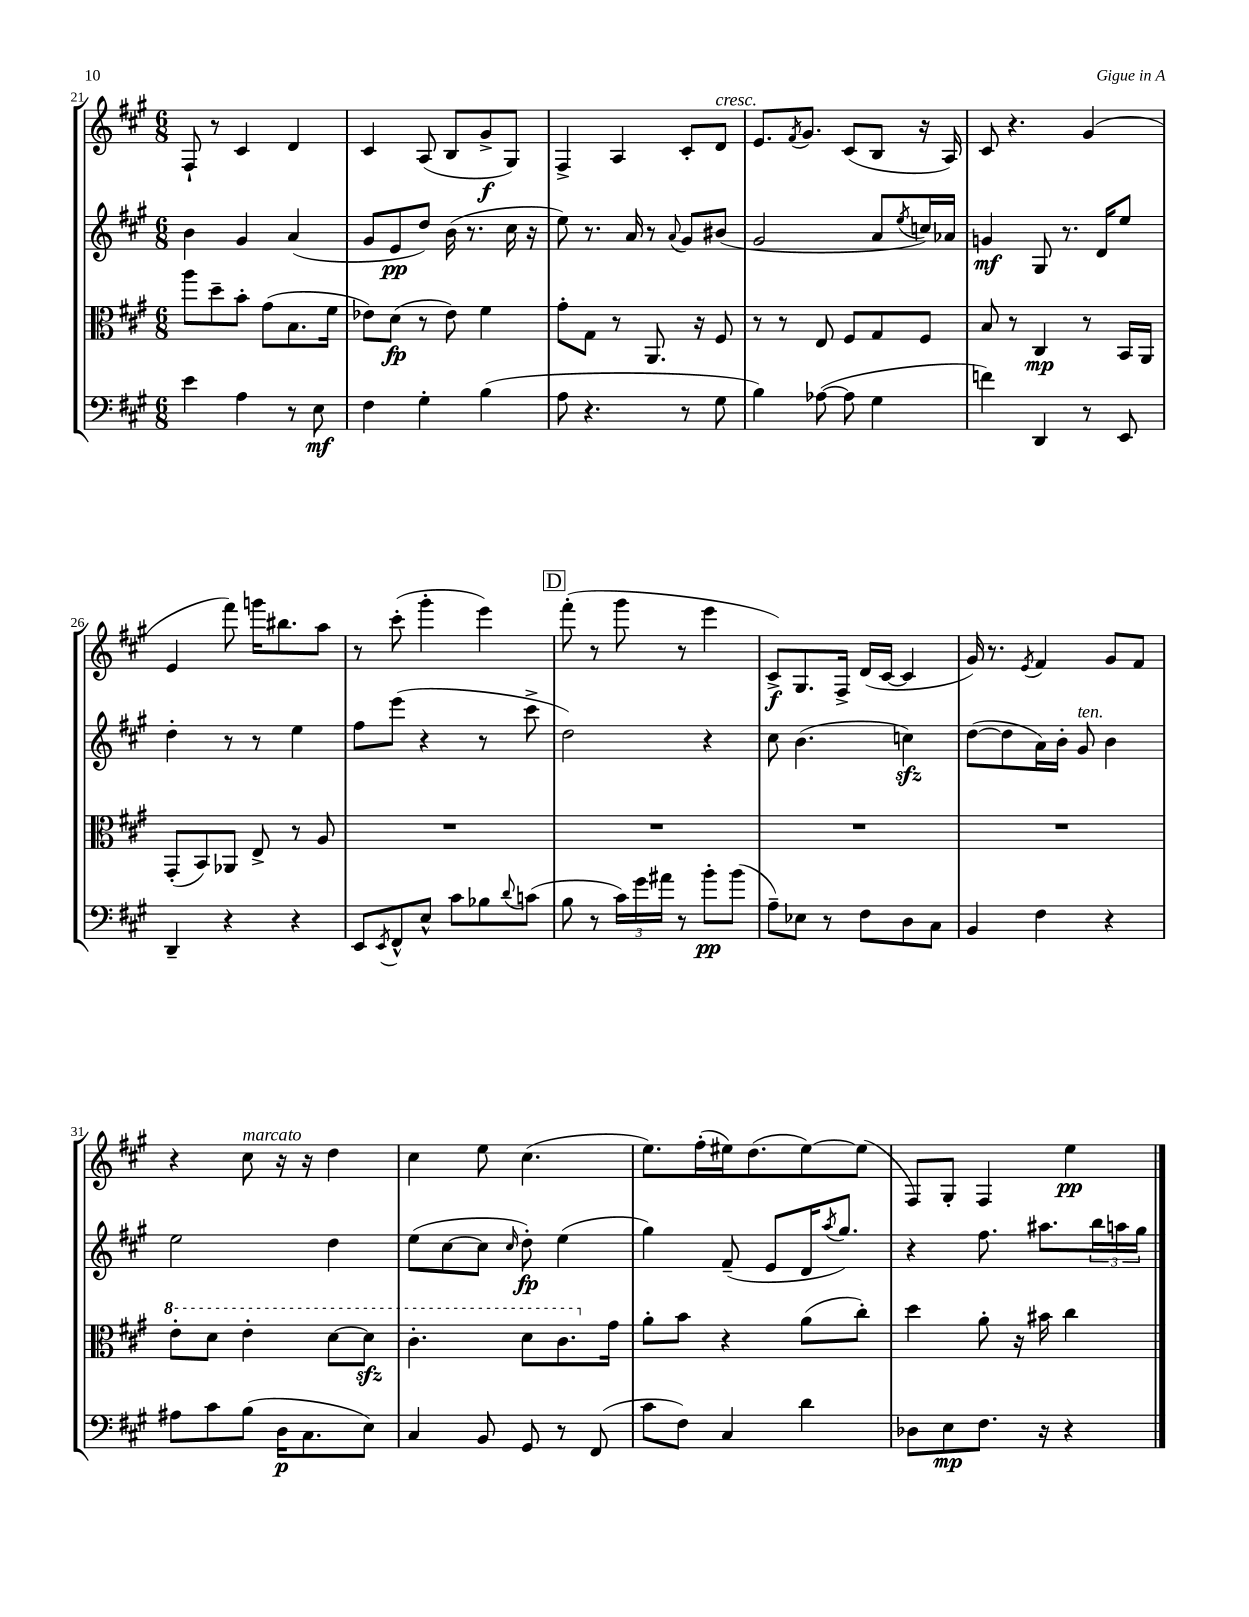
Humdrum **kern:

**kern	**dynam	**kern	**dynam	**kern	**dynam	**kern	**dynam
*part4	*part4	*part3	*part3	*part2	*part2	*part1	*part1
*staff4	*staff4	*staff3	*staff3	*staff2	*staff2	*staff1	*staff1
*clefF4	*	*clefC3	*	*clefG2	*	*clefG2	*
*k[f#c#g#]	*	*k[f#c#g#]	*	*k[f#c#g#]	*	*k[f#c#g#]	*
*M6/8	*	*M6/8	*	*M6/8	*	*M6/8	*
=21	=21	=21	=21	=21	=21	=21	=21
4e\	.	8aa\L	.	4b\	.	8F#`/	.
.	.	8dd~\	.	.	.	8r	.
4A\	.	8b'\J	.	4g#/	.	4c#/	.
.	.	(8g#\L	.	.	.	.	.
8r	.	8.B\	.	(4a/	.	4d/	.
8E\	mf	.	.	.	.	.	.
.	.	16f#\Jk	.	.	.	.	.
=22	=22	=22	=22	=22	=22	=22	=22
4F#\	.	8e-X\L)	.	8g#/L	.	4c#/	.
.	.	(8d\J	fp	8e/	pp	.	.
4G#'\	.	8r	.	8dd/J)	.	(8A/	.
.	.	8e-\)	.	(16b\	.	8B/L	.
.	.	.	.	8.r	.	.	.
(4B\	.	4f#\	.	.	.	8g#^/	f
.	.	.	.	16cc#\	.	8G#/J)	.
.	.	.	.	16r	.	.	.
=23	=23	=23	=23	=23	=23	=23	=23
8A\	.	8g#'\L	.	8ee\)	.	4F#^/	.
4.r	.	8G#\J	.	8.r	.	.	.
.	.	8r	.	.	.	4A/	.
.	.	.	.	16a/	.	.	.
.	.	8.AA/	.	8r	.	.	.
.	.	.	.	8qqa/	.	.	.
8r	.	.	.	8g#/L	.	8c#'/L	.
.	.	16r	.	.	.	.	.
!	!	!	!	!	!	!LO:TX:a:i:t=cresc.	!
8G#\	.	8F#/	.	(8b#X/J	.	8d/J	.
=24	=24	=24	=24	=24	=24	=24	=24
4B\)	.	8r	.	2g#/	.	8.e/L	.
.	.	8r	.	.	.	.	.
.	.	.	.	.	.	8qf#/	.
.	.	.	.	.	.	8.g#/J	.
([8A-X\	.	8E/	.	.	.	.	.
8A-\]	.	8F#/L	.	.	.	(8c#/L	.
4G#\	.	8G#/	.	8a/L	.	8B/J	.
.	.	.	.	8qee/	.	.	.
.	.	8F#/J	.	16ccn/L)	.	16r	.
.	.	.	.	16a-X/JJ	.	16A/)	.
=25	=25	=25	=25	=25	=25	=25	=25
4fn\)	.	8B/	.	4gn/	mf	8c#/	.
.	.	8r	.	.	.	4.r	.
4DD/	.	4C#/	mp	8G#/	.	.	.
.	.	.	.	8.r	.	.	.
8r	.	8r	.	.	.	(4g#/	.
.	.	.	.	16d/KL	.	.	.
8EE/	.	16BB/LL	.	8ee/J	.	.	.
.	.	16AA/JJ	.	.	.	.	.
!!LO:LB:g=z
=26	=26	=26	=26	=26	=26	=26	=26
4DD~/	.	(8GG#'/L	.	4dd'\	.	4e/	.
.	.	8BB/)	.	.	.	.	.
4r	.	8AA-X/J	.	8r	.	8fff#\)	.
.	.	8E^/	.	8r	.	16gggn\KL	.
.	.	.	.	.	.	8.bb#X\	.
4r	.	8r	.	4ee\	.	.	.
.	.	8A/	.	.	.	8aa\J	.
=27	=27	=27	=27	=27	=27	=27	=27
8EE/L	.	2.r	.	8ff#\L	.	8r	.
8qEE/	.	.	.	.	.	.	.
8FF#^^/	.	.	.	(8eee\J	.	(8ccc#'\	.
8E^^/J	.	.	.	4r	.	4ggg#'\	.
8c#\L	.	.	.	.	.	.	.
8B-X\	.	.	.	8r	.	4eee\)	.
8qqd/	.	.	.	.	.	.	.
(8cn\J	.	.	.	8ccc#^\	.	.	.
!!LO:REH:place=s1:t=D
=28	=28	=28	=28	=28	=28	=28	=28
8B\	.	2.r	.	2dd\)	.	(8fff#'\	.
8r	.	.	.	.	.	8r	.
24c#\LL)	.	.	.	.	.	8ggg#\	.
24g#\	.	.	.	.	.	.	.
24a#X\JJ	.	.	.	.	.	.	.
8r	.	.	.	.	.	8r	.
8b'\L	pp	.	.	4r	.	4eee\	.
(8b\J	.	.	.	.	.	.	.
=29	=29	=29	=29	=29	=29	=29	=29
8A~\L)	.	2.r	.	8cc#\	.	8c#^/L)	f
8E-X\J	.	.	.	(4.b\	.	8.G#/	.
8r	.	.	.	.	.	.	.
.	.	.	.	.	.	16F#^/Jk	.
8F#\L	.	.	.	.	.	(16d/LL	.
.	.	.	.	.	.	[16c#/JJ	.
8D\	.	.	.	4ccnzz\)	.	4c#/]	.
8C#\J	.	.	.	.	.	.	.
=30	=30	=30	=30	=30	=30	=30	=30
4BB/	.	2.r	.	([8dd\L	.	16g#/)	.
.	.	.	.	.	.	8.r	.
.	.	.	.	8dd\]	.	.	.
.	.	.	.	.	.	8qe/	.
4F#\	.	.	.	16a\L)	.	4f#/	.
.	.	.	.	16b'\JJ	.	.	.
!	!	!	!	!LO:TX:a:i:t=ten.	!	!	!
.	.	.	.	8g#/	.	.	.
4r	.	.	.	4b\	.	8g#/L	.
.	.	.	.	.	.	8f#/J	.
!!LO:LB:g=z
=31	=31	=31	=31	=31	=31	=31	=31
*	*	*8va	*	*	*	*	*
8A#X\L	.	8ee'\L	.	2ee\	.	4r	.
8c#\	.	8dd\J	.	.	.	.	.
!	!	!	!	!	!	!LO:TX:a:i:t=marcato	!
(8B\J	.	4ee'\	.	.	.	8cc#\	.
16D\KL	p	.	.	.	.	16r	.
8.C#\	.	.	.	.	.	16r	.
.	.	[8dd\L	.	4dd\	.	4dd\	.
8E\J)	.	8ddzz\J]	.	.	.	.	.
=32	=32	=32	=32	=32	=32	=32	=32
4C#/	.	4.cc#'\	.	(8ee\L	.	4cc#\	.
.	.	.	.	[8cc#\	.	.	.
8BB/	.	.	.	8cc#\J]	.	8ee\	.
.	.	.	.	16qqcc#/	.	.	.
8GG#/	.	8dd\L	.	8dd'\)	fp	(4.cc#\	.
8r	.	8.cc#\	.	(4ee\	.	.	.
(8FF#/	.	.	.	.	.	.	.
*	*	*X8va	*	*	*	*	*
.	.	16g#\Jk	.	.	.	.	.
=33	=33	=33	=33	=33	=33	=33	=33
8c#\L	.	8a'\L	.	4gg#\)	.	8.ee\L)	.
8F#\J)	.	8b\J	.	.	.	.	.
.	.	.	.	.	.	(16ff#'\L	.
4C#/	.	4r	.	(8f#~/	.	16ee#X\J)	.
.	.	.	.	.	.	(8.dd\	.
.	.	.	.	8e/L	.	.	.
4d\	.	(8a\L	.	16d/K	.	[8ee#\)	.
.	.	.	.	8qaa/	.	.	.
.	.	.	.	8.gg#/J)	.	.	.
.	.	8cc#'\J)	.	.	.	(8ee#\J]	.
=34	=34	=34	=34	=34	=34	=34	=34
8D-X\L	.	4dd\	.	4r	.	8F#/L)	.
8E\	mp	.	.	.	.	8G#'/J	.
8.F#\J	.	8a'\	.	8.ff#\	.	4F#/	.
.	.	16r	.	.	.	.	.
16r	.	16b#X\	.	8.aa#X\L	.	.	.
4r	.	4cc#\	.	.	.	4ee\	pp
.	.	.	.	24bb\L	.	.	.
.	.	.	.	24aan\	.	.	.
.	.	.	.	24gg#\JJ	.	.	.
==	==	==	==	==	==	==	==
*-	*-	*-	*-	*-	*-	*-	*-
